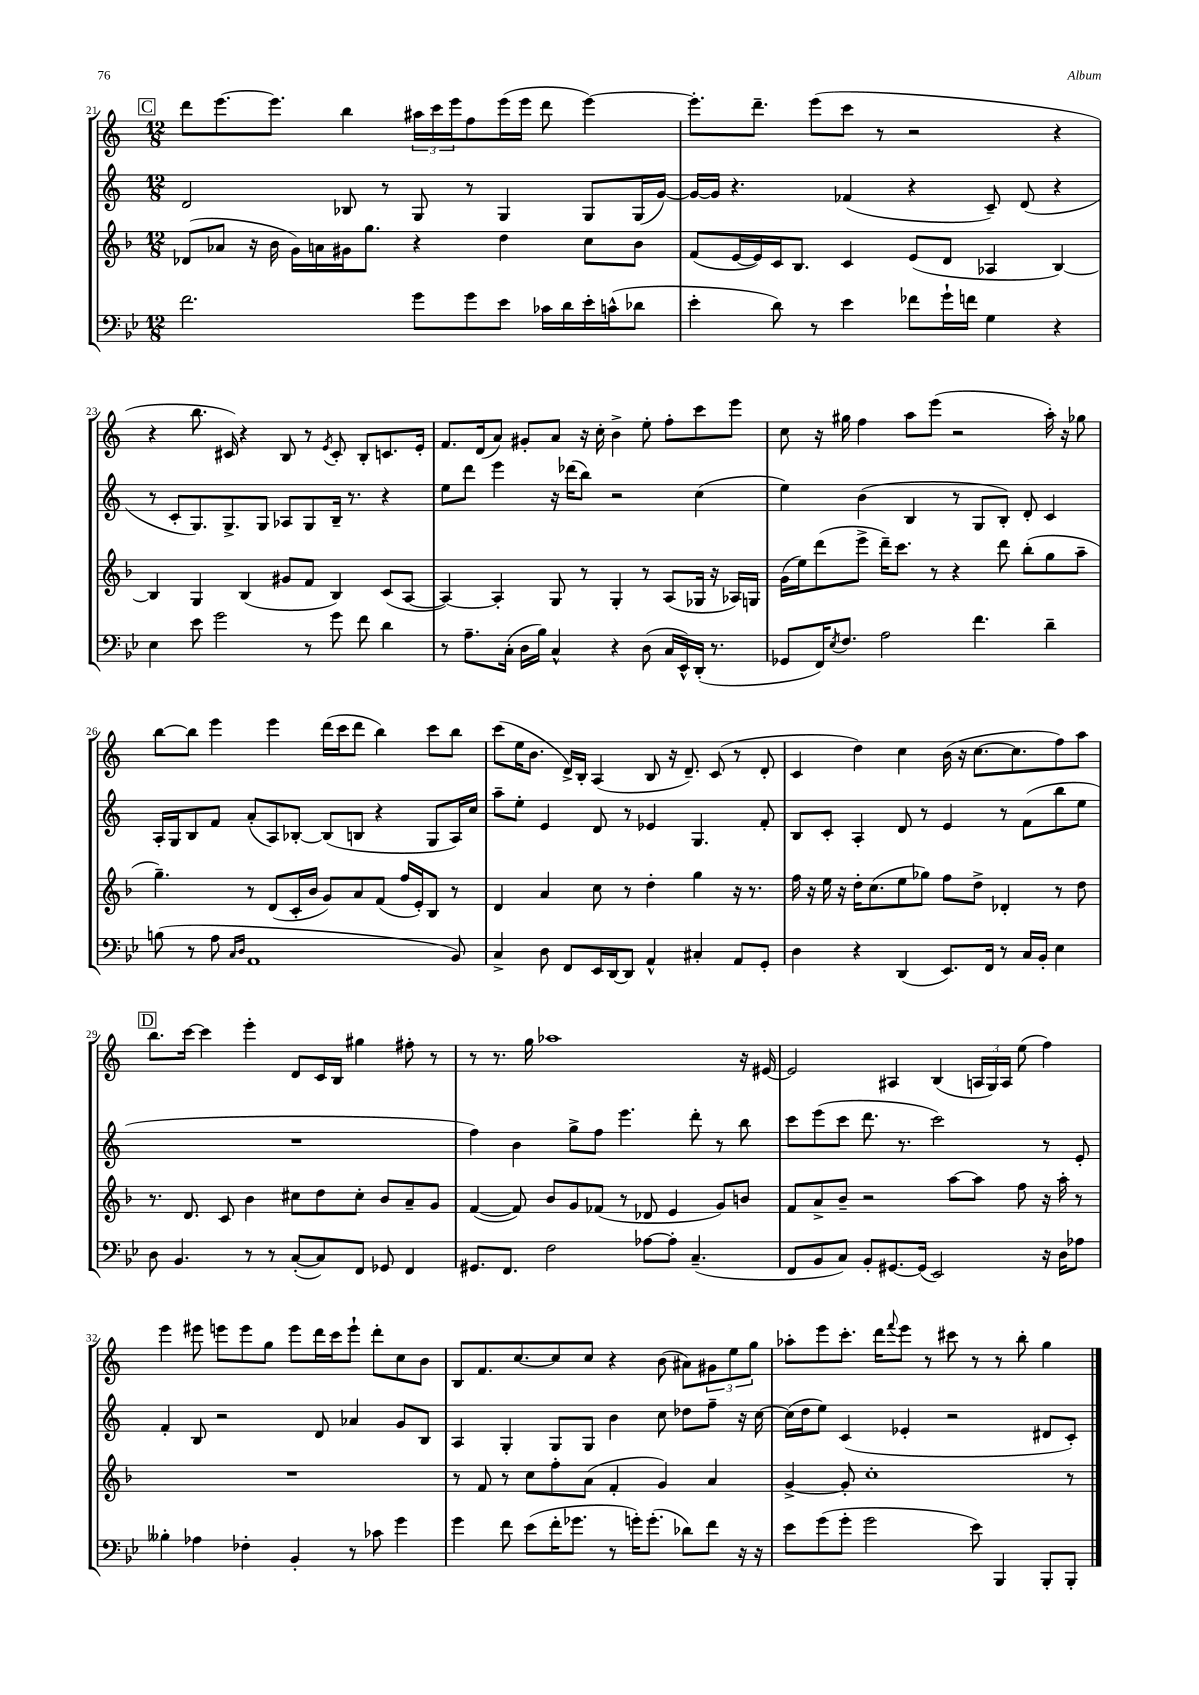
<<
\new StaffGroup <<
\new Staff = "s0" {
    \clef treble \key c \major \numericTimeSignature \time 12/8
    \mark \markup { \box "C" } d'''8 e'''8.~ e'''8. b''4 \tuplet 3/2 { ais''16 c'''16 e'''16 } f''8 e'''16( e'''16 d'''8 e'''4~) |
    e'''8.-. d'''8.-- e'''8( c'''8 r8 r2 r4 |
    r4 b''8. cis'16) r4 b8 r8 \acciaccatura { e'8 } cis'8-. b8-. c'8. e'16-. |
    f'8. d'16( a'8) gis'8-. a'8 r16 c''16-. b'4-> e''8-. f''8-. c'''8 e'''8 |
    c''8 r16 gis''16 f''4 a''8 e'''8( r2 a''16-.) r16 ges''8 |
    b''8~ b''8 e'''4 e'''4 d'''16( c'''16 d'''8 b''4) c'''8 b''8 |
    c'''8( e''16 b'8. d'16->) b16-. a4( b8 r16 d'8.--) c'8( r8 d'8-. |
    c'4 d''4) c''4 b'16( r16 c''8.~ c''8. f''8) a''8 |
    \mark \markup { \box "D" } b''8. c'''16~ c'''4 e'''4-. d'8 c'16 b16 gis''4 fis''8-. r8 |
    r8 r8. g''16 aes''1 r16 eis'16~ |
    eis'2 ais4 b4( \tuplet 3/2 { a16 g16) a16 } e''8( f''4) |
    e'''4 eis'''8 e'''8 e'''8 g''8 e'''8 d'''16 c'''16 e'''8-! d'''8-. c''8 b'8 |
    b8 f'8. c''8.~ c''8 c''8 r4 b'8( ais'8) \tuplet 3/2 { gis'8 e''8 g''8 } |
    aes''8-. e'''8 c'''8.-. d'''16 \appoggiatura { f'''8 } e'''8 r8 cis'''8 r8 r8 b''8-. g''4 \bar "|." |
}
\new Staff = "s1" {
    \clef treble \key c \major \numericTimeSignature \time 12/8
    \mark \markup { \box "C" } d'2 bes8 r8 g8 r8 g4 g8 g16( g'16~) |
    g'16~ g'16 r4. fes'4( r4 c'8--) d'8( r4 |
    r8 c'8-. g8.) g8.-> g8 aes8 g8 b16-- r8. r4 |
    e''8 d'''8 e'''4 r16 des'''16( b''8) r2 c''4( |
    e''4) b'4( b4 r8 g8 b8-.) d'8-. c'4 |
    a16-. g16 b8 f'8 a'8-.( a8) bes8~-. bes8( b8 r4 g8 a16) c''16 |
    a''8-- e''8-. e'4 d'8 r8 ees'4 g4. f'8-. |
    b8 c'8-. a4-. d'8 r8 e'4 r8 f'8( b''8 e''8 |
    \mark \markup { \box "D" } R1. |
    f''4) b'4 g''8-> f''8 e'''4. d'''8-. r8 b''8 |
    c'''8 e'''8( c'''8 d'''8. r8. c'''2) r8 e'8-. |
    f'4-. b8 r2 d'8 aes'4 g'8 b8 |
    a4 g4-. g8 g8 b'4 c''8 des''8 f''8-- r16 c''16~ |
    c''16( d''16 e''8) c'4( ees'4-. r2 dis'8 c'8-.) \bar "|." |
}
\new Staff = "s2" {
    \clef treble \key f \major \numericTimeSignature \time 12/8
    \mark \markup { \box "C" } des'8( aes'8 r16 bes'16 g'16) a'16 gis'16 g''8. r4 d''4 c''8 bes'8 |
    f'8( e'16~ e'16) c'16 bes8. c'4 e'8( d'8 aes4 bes4~) |
    bes4 g4 bes4( gis'8 f'8 bes4) c'8( a8~ |
    a4~) a4-. g8 r8 g4-. r8 a8( ges16 r16 aes16) g16 |
    g'16( e''16) d'''8( e'''8-> d'''16--) c'''8. r8 r4 d'''8 bes''8-.( g''8 a''8-- |
    g''4.--) r8 d'8( c'16-. bes'16 g'8) a'8 f'8( f''16 e'16-.) bes8 r8 |
    d'4 a'4 c''8 r8 d''4-. g''4 r16 r8. |
    f''16 r16 e''16 r16 d''16-. c''8.( e''8 ges''8) f''8 d''8-> des'4-. r8 d''8 |
    \mark \markup { \box "D" } r8. d'8. c'8 bes'4 cis''8 d''8 cis''8-. bes'8 a'8-- g'8 |
    f'4~( f'8) bes'8 g'8 fes'8( r8 des'8 e'4 g'8) b'8 |
    f'8 a'8-> bes'8-- r2 a''8~ a''8 f''8 r16 a''16-. r8 |
    R1. |
    r8 f'8 r8 c''8 f''8-. a'8( f'4-. g'4) a'4 |
    g'4~-> g'8-. c''1-. r8 \bar "|." |
}
\new Staff = "s3" {
    \clef bass \key bes \major \numericTimeSignature \time 12/8
    \mark \markup { \box "C" } f'2. g'8 g'8 ees'8 ces'16 d'16 ees'16-. c'16-^( des'8 |
    ees'4-. d'8) r8 ees'4 fes'8 g'16-! f'16 g4 r4 |
    ees4 ees'8 g'2 r8 g'8 f'8 d'4 |
    r8 a8.-- c16-.( d16 bes16) c4-^ r4 d8( c16 ees,16-^) d,16-.( r8. |
    ges,8 f,16) \acciaccatura { ees8 } f8. a2 f'4. d'4-- |
    b8( r8 a8 \grace { c16 d16 } a,1 bes,8) |
    c4-> d8 f,8 ees,16 d,16~ d,8 a,4-^ cis4-. a,8 g,8-. |
    d4 r4 d,4( ees,8.) f,16 r8 c16 bes,16-. ees4 |
    \mark \markup { \box "D" } d8 bes,4. r8 r8 c8~-.( c8) f,8 ges,8 f,4 |
    gis,8. f,8. f2 aes8~ aes8-. c4.--( |
    f,8 bes,8 c8) bes,8-. gis,8.~ gis,16( ees,2) r16 d16 aes8 |
    beses4-. aes4 fes4-. bes,4-. r8 ces'8 g'4 |
    g'4 f'8 ees'8( f'16-. ges'8. r8 g'16-.) g'8.-.( des'8) f'8 r16 r16 |
    ees'8 g'8( g'8-. g'2 ees'8) bes,,4 bes,,8-. bes,,8-. \bar "|." |
}
>>
>>
\layout { \context { \Score currentBarNumber = #21 } }
